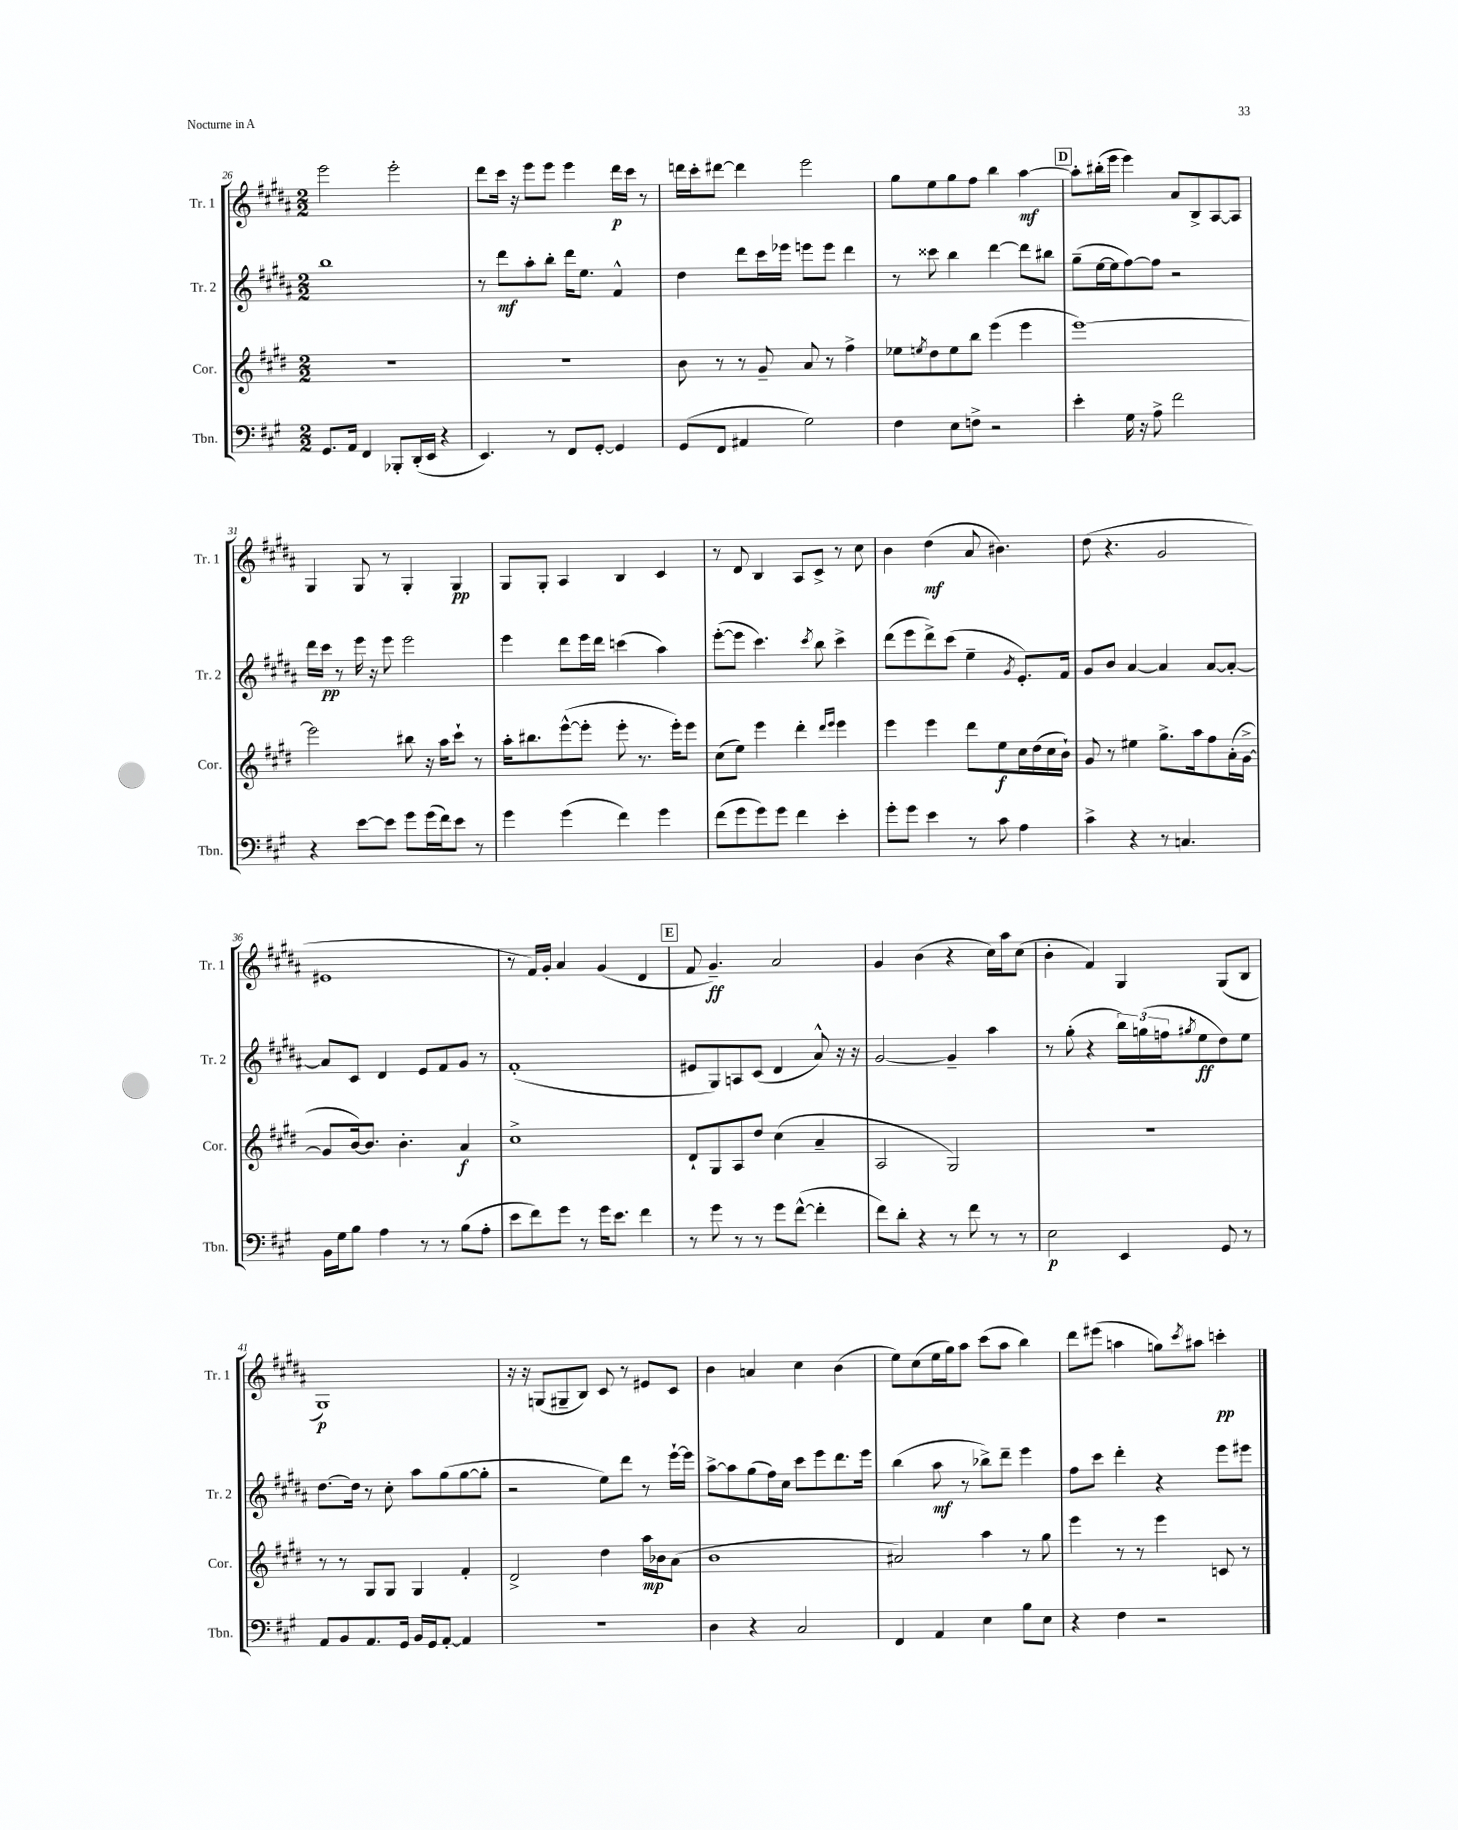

**kern	**kern	**kern	**kern
*staff4	*staff3	*staff2	*staff1
*clefF4	*clefG2	*clefG2	*clefG2
*k[f#c#g#]	*k[f#c#g#d#]	*k[f#c#g#d#a#]	*k[f#c#g#d#a#]
*M2/2	*M2/2	*M2/2	*M2/2
8.GG#	1r	1bb	2eee
16AA	.	.	.
4FF#	.	.	.
8BBB-'	.	.	2eee'
(16DD'	.	.	.
16EE	.	.	.
4r	.	.	.
=	=	=	=
4.EE)	1r	8r	8ddd#
.	.	8ddd#	16ccc#
.	.	.	16r
.	.	8aa#'	8eee
8r	.	8bb'	8eee
8FF#	.	16ddd#	4eee
.	.	8.ee	.
[8GG#'	.	.	.
4GG#]	.	4f#^^	16ddd#
.	.	.	16ccc#
.	.	.	8r
=	=	=	=
(8GG#	8b	4dd#	16ddd
.	.	.	16ccc#'
8FF#	8r	.	[8ddd#
4AA#	8r	8ddd#	4ddd#]
.	8g#~	16ccc#	.
.	.	16eee-	.
2G#)	8a	8eee	2eee
.	8r	8eee	.
.	4ff#^	4ddd#	.
=	=	=	=
4F#	8ee-	8r	8gg#
.	8qee	.	.
.	8dd#	8ccc##	8ee
8E	8ee	4bb	8gg#
8F^	8bb	.	8ff#
2r	(4eee	[4ddd#	4bb
.	4eee	8ddd#]	[4aa#
.	.	8bb#	.
=	=	=	=
4e'	[1eee)	(8gg#~	8aa#']
.	.	[16ee	(16bb#'
.	.	16ee]	16eee
16G#	.	[8ff#)	4eee)
16r	.	.	.
8A^	.	8ff#]	.
2f#	.	2r	8a#
.	.	.	8B^
.	.	.	[8A#
.	.	.	8A#]
=	=	=	=
4r	2eee]	16ddd#	4G#
.	.	16ccc#	.
.	.	8r	.
[8e	.	16eee	8G#
.	.	16r	.
8e]	.	8eee	8r
8g#	8bb#	2eee	4G#'
(16g#	16r	.	.
16f#)	16aa	.	.
8e	8ccc#`	.	4G#
8r	8r	.	.
=	=	=	=
4g#	16aa'	4eee	8G#
.	8.bb#	.	.
.	.	.	8G#'
(4g#	([8eee^^	8ddd#	4A#
.	8eee']	16eee	.
.	.	16ddd#	.
4f#)	8eee'	(4ccc	4B
.	8.r	.	.
4g#	.	4aa#)	4c#
.	16eee')	.	.
.	8eee	.	.
=	=	=	=
(8f#	(8cc#	([8eee'	8r
8g#	8ee)	8eee]	8d#
8g#)	4eee	4.ccc#)	4B
8g#	.	.	.
4f#	4ddd#'	.	8A#
.	.	8qccc#	.
.	.	8bb	8c#^
.	16qqddd#	.	.
.	16qqeee	.	.
4e'	4eee	4ccc#^	8r
.	.	.	8cc#
=	=	=	=
8g#'	4eee	(8ddd#	4b
8g#	.	8eee	.
4e	4eee	8ddd#^)	(4dd#
.	.	(8ccc#	.
8r	8ddd#	4ee~	8a#
8c#	8ee	.	4.b#)
.	.	8qg#	.
4A	16cc#	8.e')	.
.	(16dd#	.	.
.	16cc#	.	.
.	16b`)	16f#	.
=	=	=	=
4c#^	8g#	8g#	(8dd#
.	8r	8b	4.r
4r	4ee#	[4a#	.
8r	8.gg#^	4a#]	2g#
4.C	.	.	.
.	16aa	.	.
.	8ff#	[8a#	.
.	(16a'	8a#'_	.
.	[16g#^	.	.
=	=	=	=
16BB	8g#]	8a#]	1e#
16G#	.	.	.
8B	[16b)	8c#	.
.	8.b]	.	.
4A	.	4d#	.
.	4.b'	.	.
8r	.	8e	.
8r	.	8f#	.
(8B	4a	8g#	.
8A'	.	8r	.
=	=	=	=
8e	1cc#^	(1f#'	8r
8f#)	.	.	16f#)
.	.	.	16g#'
8g#	.	.	4a#
8r	.	.	.
16g#	.	.	(4g#
8.e	.	.	.
4f#	.	.	4d#
=	=	=	=
8r	8d#`	8e#	8f#
8g#	8G#	8G#)	4.g#~)
8r	8A	8A	.
8r	8dd#	(8c#	.
8g#	(4cc#	4d#	2a#
([8f#^^	.	.	.
4f#']	4a~	8a#^^)	.
.	.	16r	.
.	.	16r	.
=	=	=	=
8f#)	2A	[2g#	4g#
8d'	.	.	.
4r	.	.	(4b
8r	2G#)	4g#~]	4r
8f#	.	.	.
8r	.	4aa#	16cc#)
.	.	.	16aa#
8r	.	.	(8cc#
=	=	=	=
2E	1r	8r	4b'
.	.	(8gg#'	.
.	.	4r	4f#)
4EE	.	24bb)	4G#
.	.	(24gg	.
.	.	24ff	.
.	.	8qgg#	.
.	.	8ee	.
8GG#	.	8dd#)	(8G#
8r	.	8ee	8B
=	=	=	=
8AA	8r	[8.dd#	1G#)
8BB	8r	.	.
.	.	16dd#]	.
8.AA	8G#	8r	.
.	8G#	8cc#'	.
16GG#	.	.	.
16BB	4G#	8aa#	.
16GG#	.	.	.
[8AA'	.	(8gg#	.
4AA]	4f#'	[8gg#	.
.	.	8gg#']	.
=	=	=	=
1r	2d#^	2r	16r
.	.	.	16r
.	.	.	(8G
.	.	.	8G#~
.	.	.	8B)
.	4dd#	8ee)	8c#
.	.	8ddd#	8r
.	16aa	8r	8e#
.	16b-	.	.
.	(8a	[16eee`	8c#
.	.	16eee]	.
=	=	=	=
4D	1b	[8aa#^	4b
.	.	8aa#]	.
4r	.	(8gg#	4a
.	.	16ff#)	.
.	.	16cc#	.
2C#	.	8ccc#	4cc#
.	.	8eee	.
.	.	8.ddd#	(4b
.	.	16eee	.
=	=	=	=
4FF#	2a#)	(4bb	8ee)
.	.	.	(8cc#
4AA	.	8aa#	16ee
.	.	.	16gg#)
.	.	8r	8aa#
4E	4aa	8bb-^)	(8ccc#
.	.	8ddd#~	8aa#
8B	8r	4eee	4bb)
8E	8gg#	.	.
=	=	=	=
4r	4eee	8ff#	8ddd#
.	.	8ccc#	(8eee#
4F#	8r	4ddd#'	4aa
.	8r	.	.
2r	4eee	4r	8gg)
.	.	.	8qccc#
.	.	.	8aa#
.	8c	8eee	4ccc'
.	8r	8eee#	.
==	==	==	==
*-	*-	*-	*-
